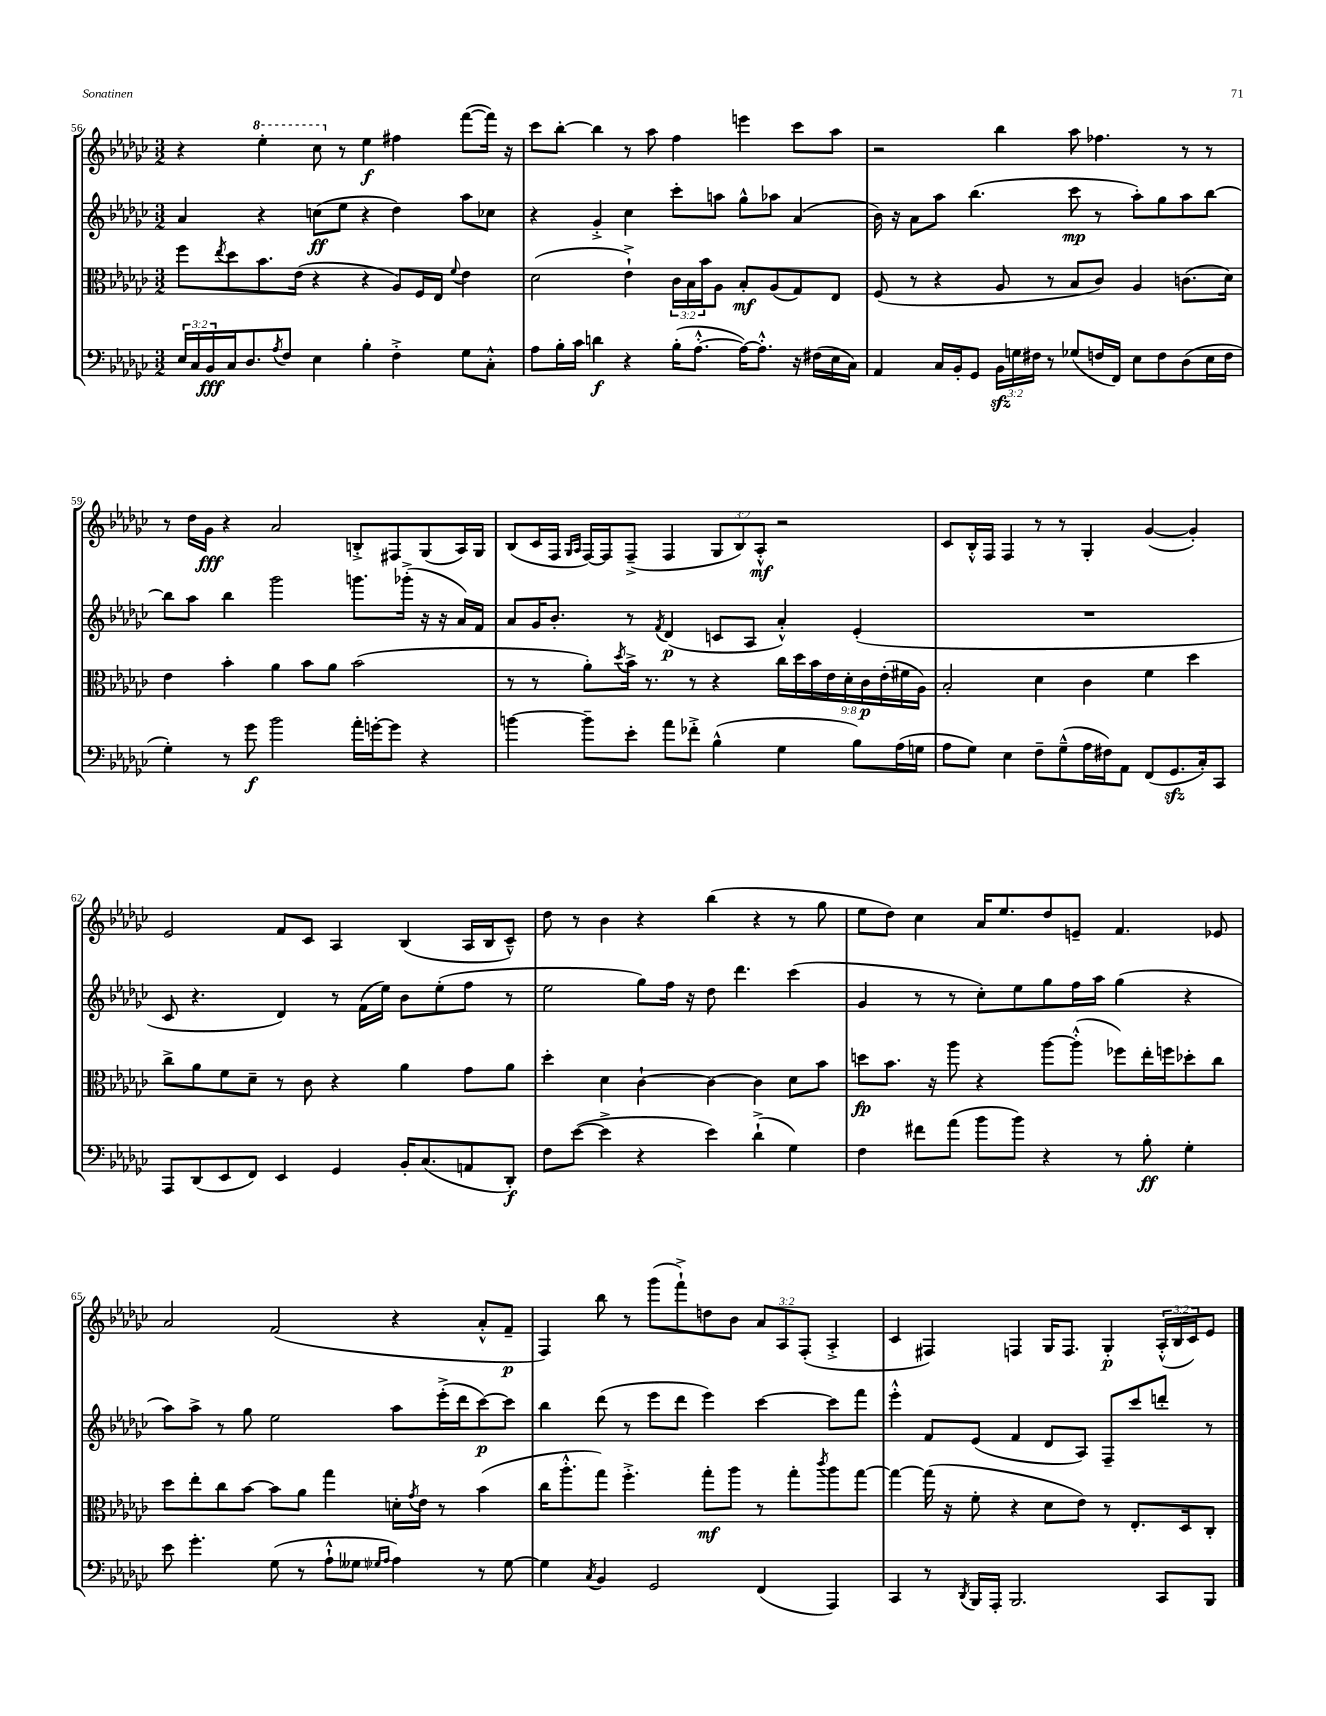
<<
\new StaffGroup <<
\new Staff = "s0" {
    \clef treble \key ges \major \numericTimeSignature \time 3/2 \override Staff.TupletNumber.text = #tuplet-number::calc-fraction-text
    r4 \ottava #1 ees'''4-. ces'''8 \ottava #0 r8 ees''4\f fis''4 f'''8~( f'''16) r16 |
    ces'''8 bes''8~-. bes''4 r8 aes''8 f''4 e'''4 ces'''8 aes''8 |
    r2 bes''4 aes''8 fes''4. r8 r8 |
    r8 des''16 ges'16\fff r4 aes'2 b8-.-> fis8 ges8( aes16) ges16 |
    bes8( ces'16 f16 \grace { ges16 aes16 } f16~) f16 f8--->( f4 \tuplet 3/2 { ges8 bes8) aes8-.-^\mf } r2 |
    ces'8 bes16-.-^ f16 f4 r8 r8 ges4-. ges'4~( ges'4-.) |
    ees'2 f'8 ces'8 aes4 bes4( aes16 bes16 ces'8---^) |
    des''8 r8 bes'4 r4 bes''4( r4 r8 ges''8 |
    ees''8 des''8) ces''4 aes'16 ees''8. des''8 e'8-- f'4. ees'8 |
    aes'2 f'2( r4 aes'8-.-^ f'8--\p |
    f4) bes''8 r8 ges'''8( f'''8-!->) d''8 bes'8 \tuplet 3/2 { aes'8 aes8 f8-.( } aes4-.-> |
    ces'4 fis4) f4 ges16 f8. ges4-.\p \tuplet 3/2 { aes16-.-^( bes16 ces'16) } ees'8 \bar "|." |
}
\new Staff = "s1" {
    \clef treble \key ges \major \numericTimeSignature \time 3/2
    aes'4 r4 c''8\ff( ees''8 r4 des''4) aes''8 ces''8 |
    r4 ges'4-.-> ces''4 ces'''8-. a''8 ges''8-^ aes''8 aes'4( |
    bes'16) r16 aes'8 aes''8 bes''4.( ces'''8\mp r8 aes''8-.) ges''8 aes''8 bes''8~ |
    bes''8 aes''8 bes''4 ges'''2 g'''8. ges'''16-.->( r16 r16 aes'16) f'16 |
    aes'8 ges'16 bes'8.-. r8 \acciaccatura { f'8 } des'4\p( c'8 aes8 aes'4-.-^) ees'4-.( |
    R1. |
    ces'8 r4. des'4) r8 f'16( ees''16) bes'8 ees''8-.( f''8 r8 |
    ees''2 ges''8) f''16 r16 des''8 des'''4. ces'''4( |
    ges'4 r8 r8 ces''8-.) ees''8 ges''8 f''16 aes''16 ges''4( r4 |
    aes''8) aes''8-> r8 ges''8 ees''2 aes''8 ees'''16-.->( des'''16 ces'''8~\p) ces'''8 |
    bes''4 des'''8( r8 ees'''8 des'''8 ees'''4) ces'''4~ ces'''8 f'''8 |
    ees'''4-.-^ f'8 ees'8( f'4 des'8 aes8) f8-- ces'''8 d'''8-. r8 \bar "|." |
}
\new Staff = "s2" {
    \clef alto \key ges \major \numericTimeSignature \time 3/2 \override Staff.TupletNumber.text = #tuplet-number::calc-fraction-text
    f''8 \acciaccatura { ees''8 } des''8 bes'8. ees'16( r4 r4 aes8) f16 ees16 \appoggiatura { f'8 } ees'4 |
    des'2( ees'4-!->) \tuplet 3/2 { ces'16 bes16 bes'16 } aes8 bes8-.\mf aes8( ges8) ees8 |
    f8( r8 r4 aes8 r8 bes8 ces'8) aes4 c'8.( des'16) |
    ees'4 bes'4-. aes'4 bes'8 aes'8 bes'2( |
    r8 r8 aes'8-.) \acciaccatura { des''8 } bes'16-> r8. r8 r4 \tuplet 9/8 { ces''16 des''16 bes'16 ees'16 des'16-. ces'16\p ees'16-.( fis'16 aes16) } |
    bes2-. des'4 ces'4 f'4 des''4 |
    ces''8-> aes'8 f'8 des'8-- r8 ces'8 r4 aes'4 ges'8 aes'8 |
    des''4-. des'4 ces'4~-! ces'4~ ces'4 des'8 bes'8 |
    d''8\fp bes'8. r16 aes''8 r4 aes''8~ aes''8-.-^( fes''8) ees''16-. f''16 des''8-. ces''8 |
    des''8 ees''8-. ces''8 bes'8~ bes'8 aes'8 ges''4 d'16-. \acciaccatura { ges'8 } ees'16 r8 bes'4( |
    ces''16 aes''8.-.-^ ges''8) f''4.-.-> ges''8-.\mf aes''8 r8 ges''8-. \acciaccatura { ces'''8 } aes''8 ges''8~ |
    ges''4~ ges''16( r16 f'8-. r4 des'8 ees'8) r8 ees8.-. des16 ces8-. \bar "|." |
}
\new Staff = "s3" {
    \clef bass \key ges \major \numericTimeSignature \time 3/2 \override Staff.TupletNumber.text = #tuplet-number::calc-fraction-text
    \tuplet 3/2 { ees16 ces16 bes,16\fff } ces16 des8. \acciaccatura { aes8 } f8 ees4 bes4-. f4-.-> ges8 ces8-.-^ |
    aes8 bes16-. ces'16 d'4\f r4 bes16-.( aes8.~-.-^ aes16~) aes8.-.-^ r16 fis16( ees16 ces16) |
    aes,4 ces16 bes,16-. ges,8 \tuplet 3/2 { bes,16\sfz g16 fis16 } r8 ges8( f16 f,16) ees8 f8 des8( ees16 f16 |
    ges4-.) r8 ges'8\f bes'2 aes'16-. g'16~-. g'8 r4 |
    b'4~ b'8-- ees'8-. aes'8 fes'8-.-> bes4-^( ges4 bes8) aes16( g16 |
    aes8 ges8) ees4 f8-- ges8---^( aes16 fis16) aes,8 f,8( ges,8.\sfz ces16-.) ces,8 |
    aes,,8 des,8( ees,8 f,8) ees,4 ges,4 bes,16-. ces8.( a,8 des,8-.\f) |
    f8 ees'8~( ees'4-> r4 ees'4) des'4-!->( ges4) |
    f4 fis'8 aes'8( bes'8 bes'8) r4 r8 bes8-.\ff ges4-. |
    ees'8 ges'4.-. ges8( r8 aes8-!-^ geses8 \grace { ges16 aes16 } aes4) r8 ges8~ |
    ges4 \acciaccatura { ces8 } bes,4 ges,2 f,4( aes,,4) |
    ces,4 r8 \acciaccatura { des,8 } bes,,16 aes,,16-. bes,,2. ces,8 bes,,8 \bar "|." |
}
>>
>>
\layout { \context { \Score currentBarNumber = #56 } }
